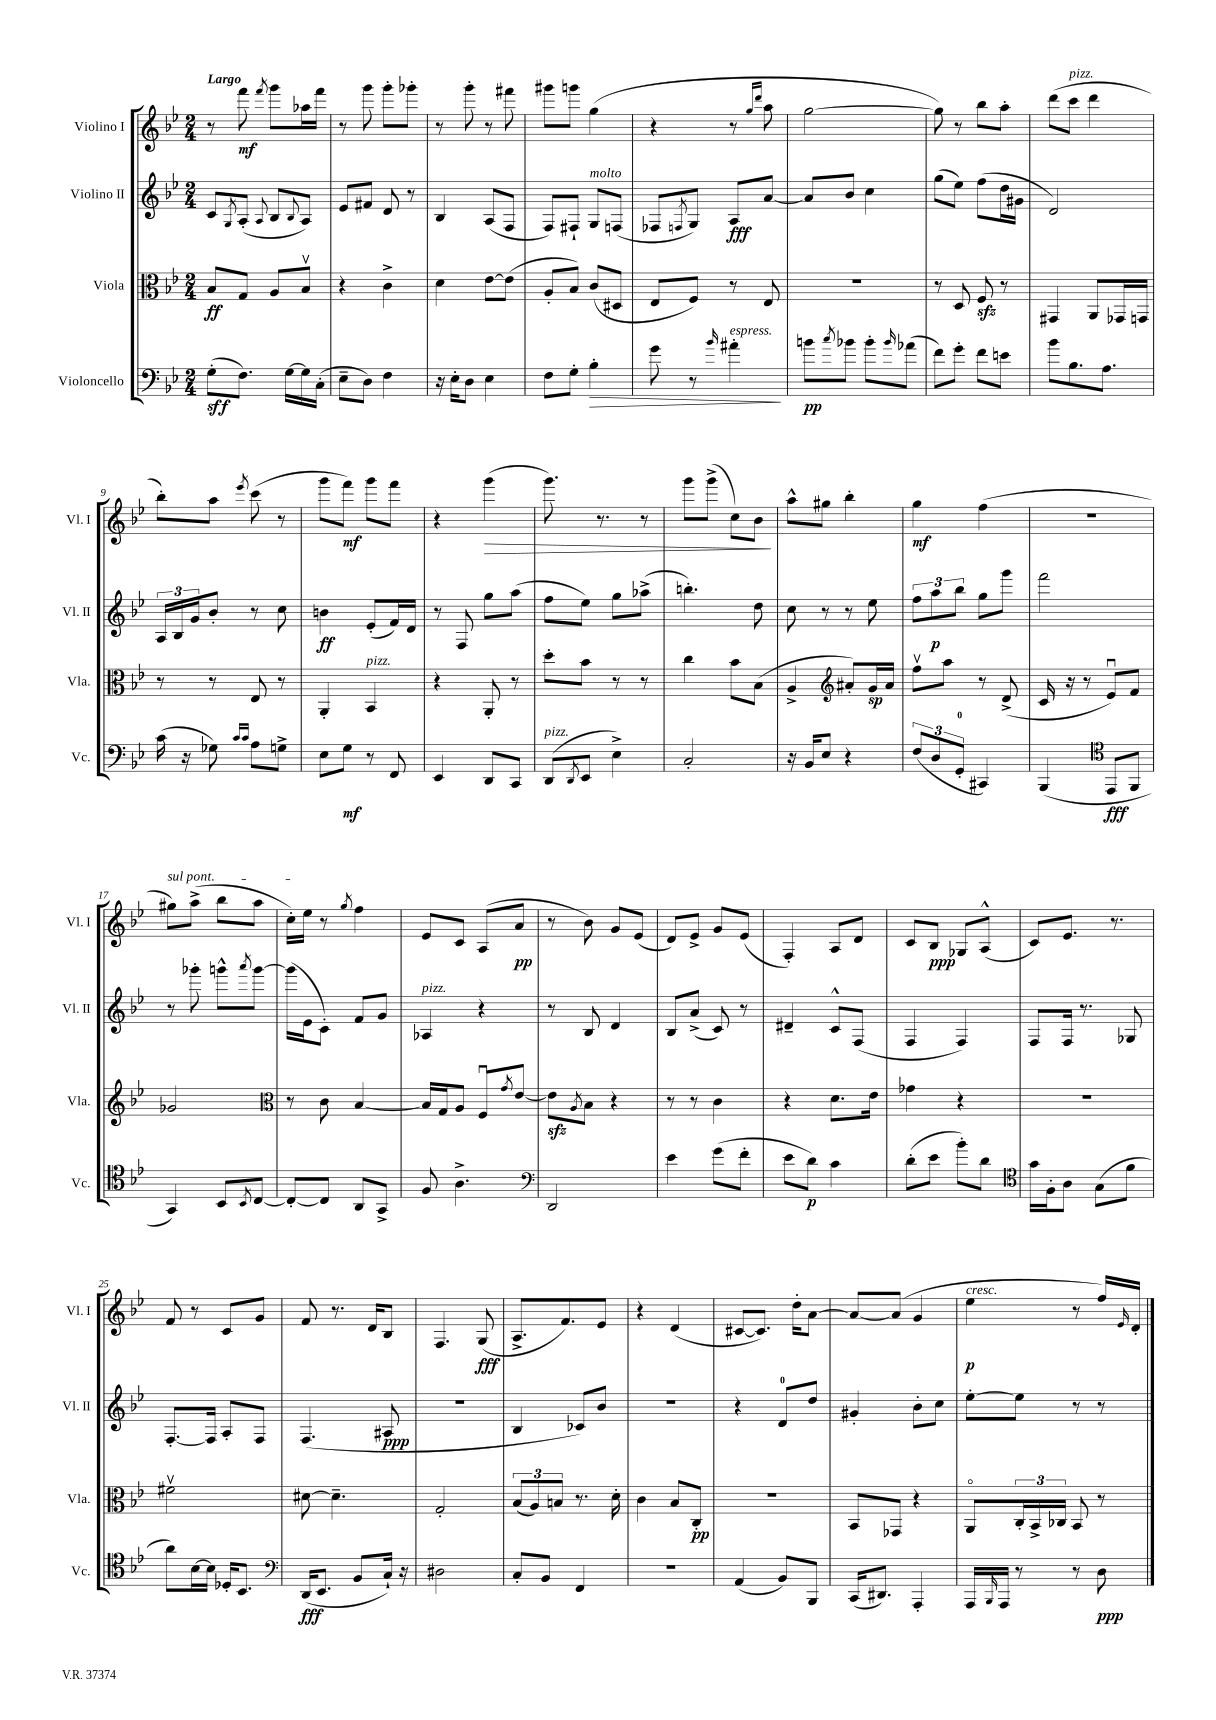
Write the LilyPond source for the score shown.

<<
\new StaffGroup <<
\new Staff = "s0" \with { instrumentName = "Violino I" shortInstrumentName = "Vl. I" } {
    \clef treble \key bes \major \numericTimeSignature \time 2/4 \tempo "Largo"
    r8 f'''8\mf \acciaccatura { f'''8 } g'''8 aes''16 f'''16 |
    r8 g'''8 g'''8-. ges'''8-. |
    r8 g'''8-. r8 fis'''8 |
    gis'''8 g'''8 g''4( |
    r4 r8 \grace { g''16 d'''16 } a''8 |
    g''2~ |
    g''8) r8 bes''8 a''8-. |
    d'''8( c'''8^\markup { \italic "pizz." } d'''4 |
    bes''8-.) a''8 \acciaccatura { ees'''8 } c'''8( r8 |
    g'''8 f'''8\mf) g'''8 f'''8 |
    r4 g'''4\>( |
    g'''8.) r8. r8 |
    g'''8 g'''8->( c''8) bes'8\! |
    a''8-^ gis''8 bes''4-. |
    g''4\mf f''4( |
    R2 |
    \once \override TextSpanner.bound-details.left.text = \markup { \italic "sul pont." } gis''8\startTextSpan) a''8->( bes''8 a''8 |
    c''16-.) ees''16\stopTextSpan r8 \acciaccatura { g''8 } f''4 |
    ees'8 c'8 a8( a'8\pp |
    r8 bes'8) g'8 ees'8( |
    d'8) ees'8-> g'8 ees'8( |
    f4-.) a8 d'8 |
    c'8 bes8\ppp ges8 a8-^( |
    c'8) ees'8. r8. |
    f'8 r8 c'8 g'8 |
    f'8 r8. d'16 bes8 |
    f4. g8\fff( |
    a8.-> f'8.) ees'8 |
    r4 d'4( |
    cis'8~ cis'8.) d''16-. a'8~ |
    a'8~ a'8( g'4 |
    ees''4\p^\markup { \italic "cresc." } r8 f''16) \grace { ees'16 } d'16-. \bar "|." |
}
\new Staff = "s1" \with { instrumentName = "Violino II" shortInstrumentName = "Vl. II" } {
    \clef treble \key bes \major \numericTimeSignature \time 2/4
    c'8 \acciaccatura { g8 } a8-.( \appoggiatura { a8 } bes8 \appoggiatura { bes8 } a8) |
    ees'8 fis'8 d'8 r8 |
    bes4 a8( f8 |
    f8) fis8-! g8^\markup { \italic "molto" } f8( |
    fes8 \acciaccatura { f8 } g8) a8\fff a'8~ |
    a'8 bes'8 c''4 |
    g''8( ees''8) f''8( d''16 gis'16 |
    d'2) |
    \tuplet 3/2 { a16 bes16 g'16 } bes'8-. r8 c''8 |
    b'4\ff ees'8-.( f'16) d'16 |
    r8 f8 g''8 a''8( |
    f''8 ees''8) g''8 aes''8->( |
    b''4.-.) d''8 |
    c''8 r8 r8 ees''8 |
    \tuplet 3/2 { f''8 a''8\p bes''8 } g''8 g'''8 |
    f'''2 |
    r8 ges'''8-. g'''8-^ \acciaccatura { a'''8 } g'''8~ |
    g'''16( ees'16 c'8-.) f'8 g'8 |
    aes4^\markup { \italic "pizz." } r4 |
    r8 bes8 d'4 |
    bes8 a'8->( c'8) r8 |
    dis'4-- c'8-^ f8( |
    f4 f4) |
    f8 f16 r8. ges8 |
    f8.~-. f16 a8-. f8 |
    f4.( ais8\ppp |
    r2 |
    bes4 ces'8) bes'8 |
    R2 |
    r4 d'8-0 d''8 |
    gis'4-. bes'8-. c''8 |
    ees''8~-. ees''8 r8 r8 \bar "|." |
}
\new Staff = "s2" \with { instrumentName = "Viola" shortInstrumentName = "Vla." } {
    \clef alto \key bes \major \numericTimeSignature \time 2/4
    bes8\ff g8 a8 bes8\upbow |
    r4 c'4-> |
    d'4 ees'8~ ees'8( |
    a8-. bes8) c'8( dis8 |
    ees8 f8) r8 ees8 |
    R2 |
    r8 d8 f8\sfz r8 |
    gis,4 a,8 ges,16 g,16 |
    r8 r8 ees8 r8 |
    a,4-. bes,4^\markup { \italic "pizz." } |
    r4 a,8-. r8 |
    d''8-. bes'8 r8 r8 |
    c''4 bes'8 bes8( |
    a4-> \clef treble ais'8-.) g'16\sp ais'16 |
    f''8\upbow a''8 r8 d'8->( |
    c'16 r16 r8 ees'8\downbow) f'8 |
    ges'2 |
    \clef alto r8 c'8 bes4~ |
    bes16 g16 a8 f8\downbow \acciaccatura { g'8 } ees'8~ |
    ees'8\sfz \acciaccatura { a8 } bes8 r4 |
    r8 r8 c'4 |
    r4 d'8. ees'16 |
    ges'4 r4 |
    R2 |
    fis'2\upbow |
    dis'8~ dis'4.-- |
    g2-. |
    \tuplet 3/2 { bes8( a8) b8 } r8. d'16-. |
    c'4 bes8 c8-.\pp |
    R2 |
    bes,8 ges,8 r4 |
    a,8\flageolet \tuplet 3/2 { c16-. bes,16-> ces16 } bes,8 r8 \bar "|." |
}
\new Staff = "s3" \with { instrumentName = "Violoncello" shortInstrumentName = "Vc." } {
    \clef bass \key bes \major \numericTimeSignature \time 2/4
    g8-.\sff( f8.) g16~ g16 c16-.( |
    ees8-- d8) f4 |
    r16 ees16-. d8 ees4 |
    f8 g8-. bes4-.\> |
    g'8 r8 \grace { bes'16 } ais'4-.\!^\markup { \italic "espress." } |
    b'8\pp \acciaccatura { c''8 } bes'8 bes'8-. \grace { bes'16 } aes'8( |
    f'8) g'8-. f'8 e'8 |
    bes'8 bes8. a8. |
    c'16( r16 ges8) \grace { c'16 c'16 } a8 g8-> |
    ees8 g8\mf r8 f,8 |
    ees,4 d,8 c,8 |
    d,8^\markup { \italic "pizz." }( \acciaccatura { d,8 } ees,8 ees4->) |
    c2-. |
    r16 bes,16 ees8 r4 |
    \tuplet 3/2 { f8( d8 g,8-0-. } cis,4) |
    bes,,4( \clef tenor ees,8\fff f,8 |
    g,4) bes,8 \acciaccatura { bes,8 } c8~ |
    c8~-. c8 a,8 g,8-> |
    f8 a4.-> |
    \clef bass d,2 |
    ees'4 g'8( f'8-. |
    ees'8 d'8\p) c'4 |
    d'8-.( ees'8 bes'8-.) d'8 |
    \clef tenor g'16 f16-. a8 g8( f'8 |
    a'8) bes16~ bes16 des16-. bes,8. |
    \clef bass d,16\fff( ees,8. bes,8 c16-!) r16 |
    dis2 |
    c8-. bes,8 f,4 |
    R2 |
    a,4( bes,8) bes,,8 |
    c,16( dis,8.) a,,4-. |
    a,,16 \grace { bes,,16 } a,,16 r8 r8 d8\ppp \bar "|." |
}
>>
>>
